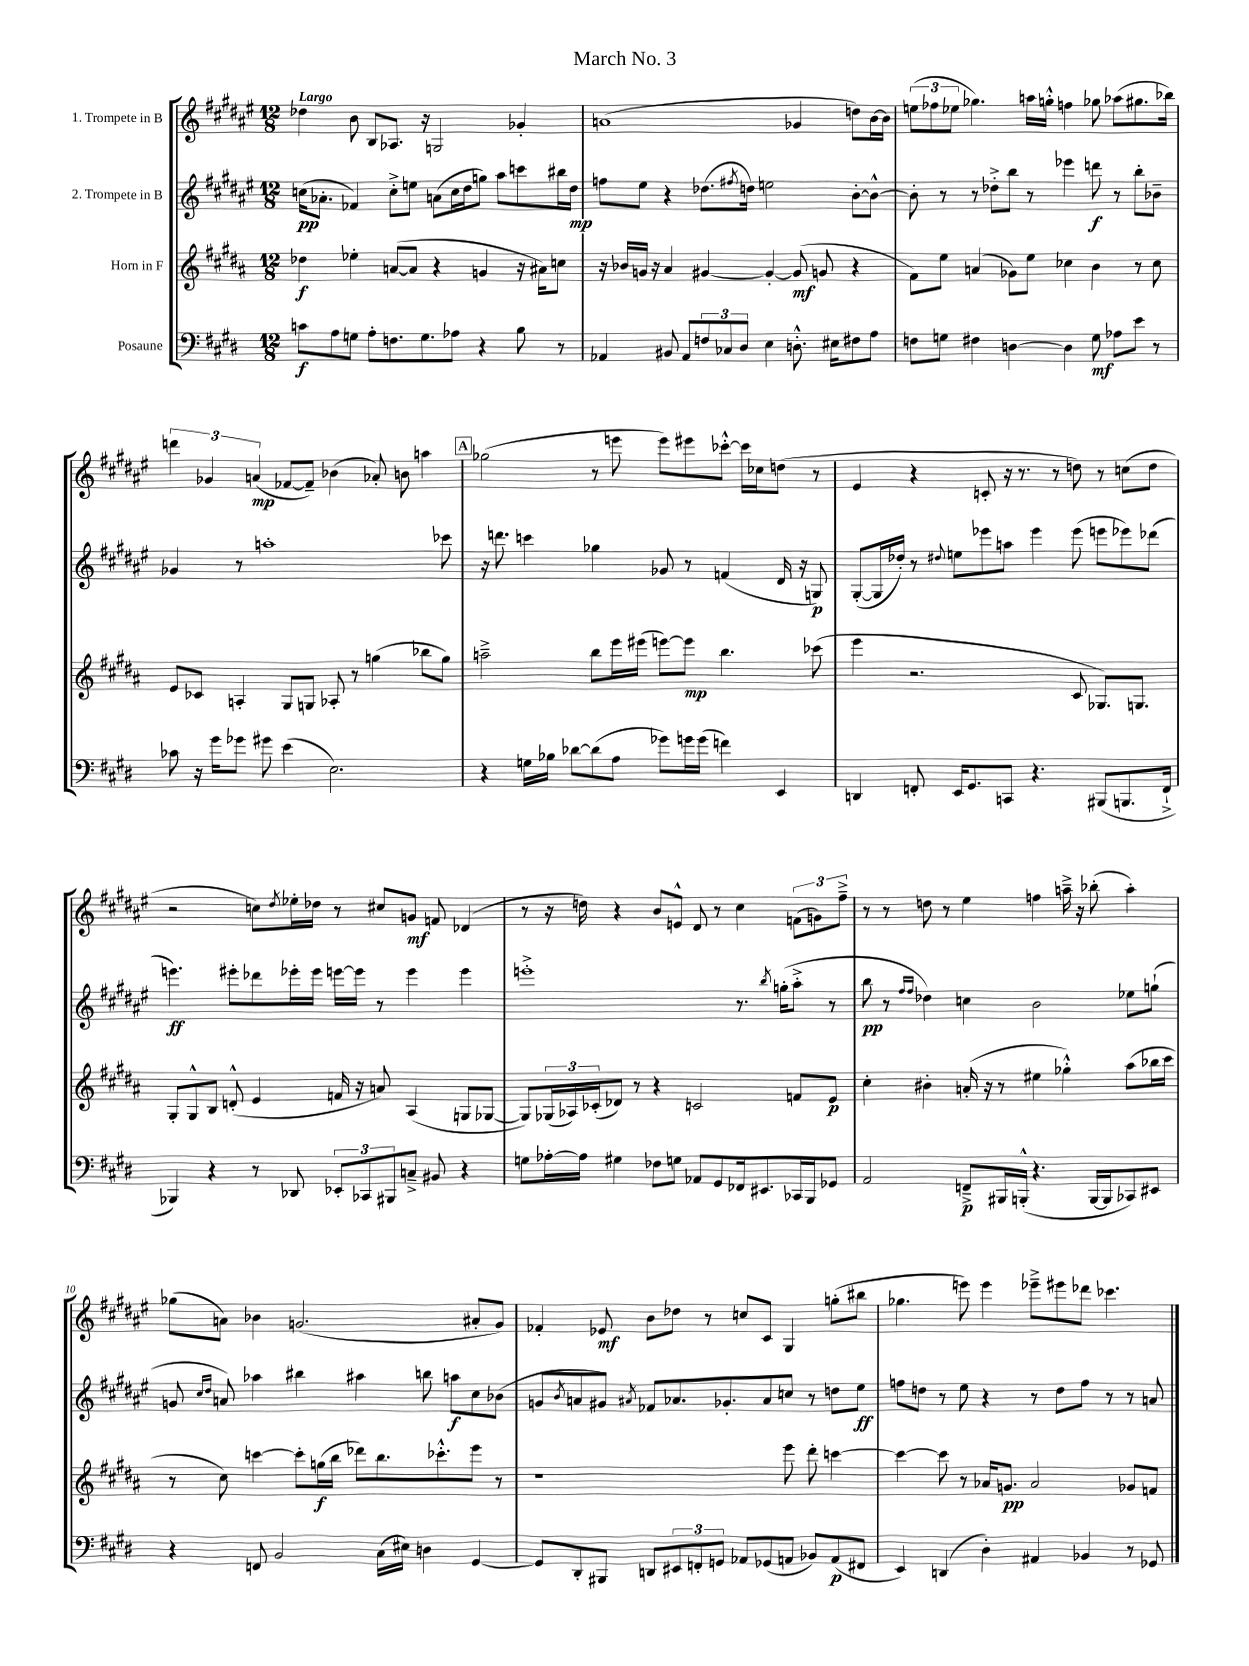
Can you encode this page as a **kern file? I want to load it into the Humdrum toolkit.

**kern	**kern	**kern	**kern
*staff4	*staff3	*staff2	*staff1
*clefF4	*clefG2	*clefG2	*clefG2
*k[f#c#g#d#]	*k[f#c#g#d#a#]	*k[f#c#g#d#a#e#]	*k[f#c#g#d#a#e#]
*M12/8	*M12/8	*M12/8	*M12/8
8c	4dd-	(16cc	4dd-
.	.	8.a-'	.
8A	.	.	.
8G	4ee-'	4f-)	8b
8A'	.	.	8B
8.F	([8a	8cc'^	8.A-
.	8a]	8ee	.
8.G	.	.	16r
.	4r	(8a	2G
8A-	.	16cc	.
.	.	16dd#	.
4r	4g	8gg)	.
.	.	8aa#	.
8B	16r	8ccc	4g-'
.	16a#)	.	.
8r	8cc	16bb#	.
.	.	16dd#	.
=	=	=	=
4AA-	16r	8ff	(1a
.	16b-	.	.
.	16g	8ee#	.
.	16r	.	.
8BB#	4a#	4r	.
8AA-	.	.	.
12F	[4g#	(8.dd-	.
12C-	.	.	.
12D#	.	.	.
.	.	8qff#	.
.	.	16dd)	.
4E	4g#'_	2ee	.
8.D'^^	(8g#]	.	4g-
.	8g	.	.
16E#	.	.	.
8F#	4r	[8b'	8dd)
8A	.	8b^^_	[16b
.	.	.	16b]
=	=	=	=
8F	8f#)	8b']	(12ee
.	.	.	12ff-
8G	8ee	8r	.
.	.	.	12ee-
4F#	(4a	8r	4.gg-)
.	.	8dd-'^	.
[4D	8g-)	8bb	.
.	8ee	8r	16aa
.	.	.	16gg'^^
4D]	4cc-	4eee-	4ff
8G	4b	8ddd	8gg-
8A-	.	8r	(8aa-
8e	8r	8bb'	8.gg#
8r	8cc-	8b-~	.
.	.	.	16bb-)
=	=	=	=
8c-	8e	4g-	6ddd
16r	8c-	.	.
.	.	.	6g-
16g#	.	.	.
8g-	4A'	8r	.
.	.	.	(6a
8g#	.	1aa'	.
(4e	8G#	.	[8f-
.	8G	.	8f-~])
2.E)	8A-'	.	(4b-
.	8r	.	.
.	(4gg	.	8a-')
.	.	.	8b
.	8bb-	.	4aa
.	8gg)	8ccc-	.
=	=	=	=
4r	2aa~^	16r	(2gg-
.	.	8.ddd	.
16G	.	4ccc	.
16B-	.	.	.
[8d-	.	.	.
(8d-]	8bb	4gg-	8r
8A	16eee	.	8eee
.	(16eee#	.	.
8g-)	[8eee)	8g-	8eee)
16g	8eee]	8r	8eee#
(16g	.	.	.
4f)	4.bb	(4f	[8ccc-'^^
.	.	.	16ccc-]
.	.	.	16cc-
4EE	.	16d#	(8dd
.	.	16r	.
.	(8ccc-	8G)	8r
=	=	=	=
4DD	4eee	([8G#'	4e#
.	.	16G#]	.
.	.	16dd-')	.
8FF'	2.r	8r	4r
.	.	8qqdd#	.
16EE	.	8ee	.
8.GG#	.	.	.
.	.	8eee-	8c'
8CC	.	8aa	16r
.	.	.	8.r
4.r	.	4eee-	.
.	.	.	8r
.	8c#	(8eee-	8dd)
(8BBB#	8.G-)	8eee	8r
8.BBB	.	8eee-)	(8cc
.	8.G	.	.
.	.	(8ddd-	8dd
16FF`^	.	.	.
=	=	=	=
4BBB-)	8G#'	4.eee)	2r
.	8G#^^	.	.
4r	8B	.	.
.	(8d'^^	8eee#'	.
8r	4e	8ddd-	8cc)
.	.	.	8qdd#
8DD-	.	16eee-'	16ee-'
.	.	16eee-	16dd-
12EE-'	16f	[16eee	8r
.	16r	16eee]	.
12CC-	.	.	.
.	8a)	8r	8cc#
12BBB#	.	.	.
8C~^	(4A#	4eee	8g
8BB#	.	.	8f
4r	8G	4eee	(4d-
.	[8G-	.	.
=	=	=	=
8G	8G-])	1eee'^	8r
[16A-'	(24G-	.	16r
.	24A-)	.	.
16A-]	.	.	16dd)
.	(24c-'	.	.
4G#	8d-)	.	4r
.	8r	.	.
8F-	4r	.	8b
8G	.	.	8e^^
8AA-	2c	.	8d#
8GG#	.	.	8r
16FF-	.	8.r	4cc#
8.EE#	.	.	.
.	.	8qbb	.
.	.	(16gg'	.
16CC-	8f	8aa#'^	(12f
16BBB	.	.	.
.	.	.	12g)
8GG-	8e	8r	.
.	.	.	12ff#~^
=	=	=	=
2AA	4cc#'	8bb	8r
.	.	8r	8r
.	.	16qqff#	.
.	.	16qqff#	.
.	4b#'	4dd-)	8dd
.	.	.	8r
8FF~^	(16a'	4cc	4ee#
.	16r	.	.
16BBB#	8r	.	.
(16BBB'^^	.	.	.
4.r	4ee#	2b	4ff
.	4gg-'^^)	.	16aa~^
.	.	.	16r
[16BBB	.	.	(8bb-'
16BBB]	.	.	.
8CC-)	(8aa#	8ee-	4aa')
8EE#	16bb-	(8gg`	.
.	16ccc#	.	.
=	=	=	=
4r	8r	8g	(8gg-
.	.	16qqcc#	.
.	.	16qqdd#	.
.	8cc#)	8a)	8a)
8FF	[4ccc	4aa-	4b-
2BB	.	.	.
.	8ccc']	4bb#	(2.g
.	(16gg	.	.
.	16bb	.	.
.	8ddd-)	4aa#	.
(16C#	8.bb	.	.
16E#)	.	.	.
4D	.	8bb	.
.	8.ccc-'^^	.	.
.	.	8aa	.
[4GG#	8eee	8cc#	8a#'
.	8r	(8b-	8g)
=	=	=	=
8GG#]	1r	8g	4f-'
.	.	8qb	.
8DD#'	.	8a	.
8BBB#	.	8g#)	8e-
.	.	8qa#	.
8DD	.	8f-	8b
12EE#	.	8.a-	8dd-
12FF'	.	.	.
.	.	.	8r
12GG	.	.	.
.	.	8.g-'	.
8AA-	.	.	8cc
(8GG-	.	8a-	8c#
8AA	8eee	8cc	4G#
8BB-)	8ddd#'	8r	.
(8AA	[4ccc	8dd	(8gg'
8FF#	.	8ee#	8bb#
=	=	=	=
4EE)	4ccc_	8ff	4.gg-
.	.	8dd	.
(4DD	8ccc]	8r	.
.	8r	8ee#	8eee)
4D#')	16a-	4r	4eee
.	8.g	.	.
4AA#	2a-	8r	8eee-~^
.	.	8dd	8eee#
4BB-	.	8ff	8ddd-
.	.	8r	4.ccc-
8r	8g-	8r	.
8GG-	8f	8a	.
==	==	==	==
*-	*-	*-	*-
